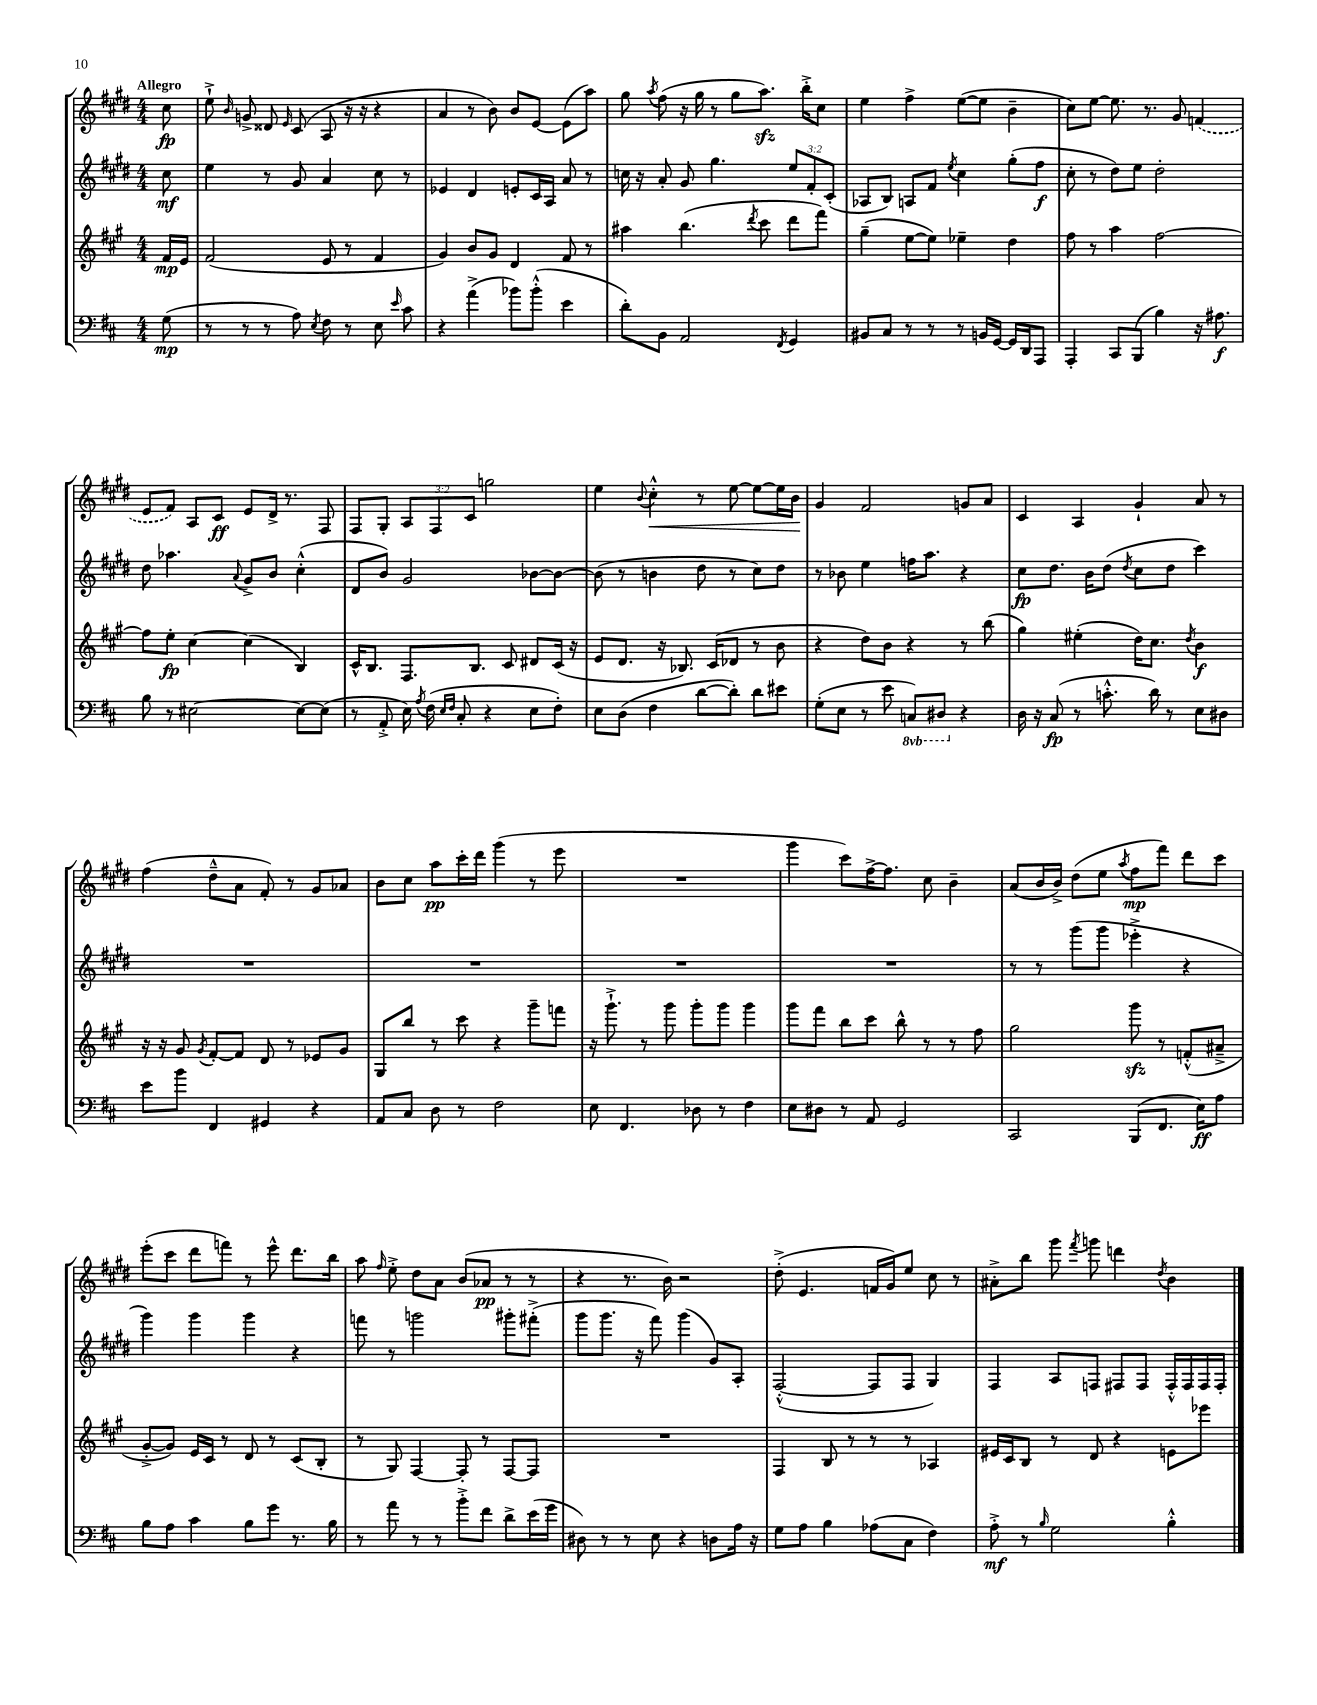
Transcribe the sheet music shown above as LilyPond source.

<<
\new StaffGroup <<
\new Staff = "s0" {
    \clef treble \key e \major \numericTimeSignature \time 4/4 \override Staff.TupletNumber.text = #tuplet-number::calc-fraction-text \partial 8 \tempo "Allegro"
    \autoBeamOff cis''8\fp |
    e''8-!-> \grace { b'16 } g'8-> disis'8 \grace { e'16 } cis'8( a8 r16 r16 r4 |
    a'4 r8 b'8) b'8[ e'8]~ e'8[( a''8]) |
    gis''8 \acciaccatura { a''8 } fis''8( r16 gis''16 r8 gis''8[ a''8.]\sfz) b''16[-.-> cis''8] |
    e''4 fis''4-> e''8[~( e''8] b'4-- |
    cis''8[) e''8]~ e''8. r8. gis'8 \once \slurDashed f'4( |
    e'8[ fis'8]) a8[ cis'8]\ff e'8[ dis'16]-> r8. fis8 |
    fis8[ gis8]-. \tuplet 3/2 { a8[ fis8 cis'8] } g''2 |
    e''4 \appoggiatura { b'8 } cis''4-.-^\< r8 e''8~ e''8[~ e''16 b'16]\! |
    gis'4 fis'2 g'8[ a'8] |
    cis'4 a4 gis'4-! a'8 r8 |
    fis''4( dis''8[---^ a'8] fis'8-.) r8 gis'8[ aes'8] |
    b'8[ cis''8] a''8[\pp cis'''16-. dis'''16] gis'''4( r8 e'''8 |
    R1 |
    gis'''4 cis'''8[) fis''16~-> fis''8.] cis''8 b'4-- |
    a'8[( b'16 b'16]->) dis''8[( e''8] \acciaccatura { a''8 } fis''8[\mp fis'''8]) dis'''8[ cis'''8] |
    e'''8[-.( cis'''8] dis'''8[ f'''8]) r8 e'''8-^ dis'''8.[ b''16] |
    a''8 \grace { fis''16 } e''8-.-> dis''8[ a'8] b'8[( aes'8]\pp r8 r8 |
    r4 r8. b'16) r2 |
    dis''8-.->( e'4. f'16[ gis'16) e''8] cis''8 r8 |
    ais'8[-.-> b''8] gis'''8 \acciaccatura { fis'''8 } g'''8 d'''4 \acciaccatura { dis''8 } b'4 \bar "|." |
}
\new Staff = "s1" {
    \clef treble \key e \major \numericTimeSignature \time 4/4 \override Staff.TupletNumber.text = #tuplet-number::calc-fraction-text \partial 8
    \autoBeamOff cis''8\mf |
    e''4 r8 gis'8 a'4 cis''8 r8 |
    ees'4 dis'4 e'8[-. cis'16 a16] a'8 r8 |
    c''16 r16 a'8-. gis'8 gis''4. \tuplet 3/2 { e''8[ fis'8-. cis'8]-.( } |
    aes8[ b8]) a8[ fis'8] \acciaccatura { e''8 } cis''4 gis''8[-.( fis''8]\f |
    cis''8-. r8 dis''8[) e''8] dis''2-. |
    dis''8 aes''4. \appoggiatura { a'8 } gis'8[-> b'8] cis''4-.-^( |
    dis'8[ b'8]) gis'2 bes'8[~ bes'8]~ |
    bes'8( r8 b'4 dis''8 r8 cis''8[) dis''8] |
    r8 bes'8 e''4 f''16[ a''8.] r4 |
    cis''8[\fp dis''8.] b'16[ dis''8]( \acciaccatura { dis''8 } cis''8[ dis''8] cis'''4) |
    R1 |
    R1 |
    R1 |
    R1 |
    r8 r8 gis'''8[( gis'''8] ees'''4-.-> r4 |
    gis'''4) gis'''4 gis'''4 r4 |
    f'''8 r8 g'''2 gis'''8[-. fis'''8]-.->( |
    gis'''8[ gis'''8.] r16 fis'''8) gis'''4( gis'8[) a8]-. |
    fis2~-.-^( fis8[ fis8] gis4) |
    fis4 a8[ f8] fis8[ fis8] fis16[-.-^ fis16 fis16 fis16]-. \bar "|." |
}
\new Staff = "s2" {
    \clef treble \key a \major \numericTimeSignature \time 4/4 \partial 8
    \autoBeamOff fis'16[\mp e'16] |
    fis'2( e'8 r8 fis'4 |
    gis'4) b'8[ gis'8] d'4 fis'8 r8 |
    ais''4 b''4.( \acciaccatura { d'''8 } cis'''8 d'''8[ fis'''8]) |
    gis''4--( e''8[~ e''8]) ees''4-- d''4 |
    fis''8 r8 a''4 fis''2~ |
    fis''8[ e''8]-.\fp cis''4~ cis''4( b4) |
    cis'16[-^ b8.] fis8.[ b8.] cis'8 dis'8[ cis'16]( r16 |
    e'8[ d'8.] r16 bes8.) cis'16[( des'8] r8 b'8 |
    r4 d''8[) b'8] r4 r8 b''8( |
    gis''4) eis''4-.( d''16[) cis''8.] \acciaccatura { d''8 } b'4\f |
    r16 r16 gis'8 \acciaccatura { gis'8 } fis'8[~-. fis'8] d'8 r8 ees'8[ gis'8] |
    gis8[ b''8] r8 cis'''8 r4 gis'''8[-- f'''8] |
    r16 gis'''8.-!-> r8 gis'''8 gis'''8[-. gis'''8] gis'''4 |
    gis'''8[ fis'''8] b''8[ cis'''8] b''8-^ r8 r8 fis''8 |
    gis''2 gis'''8\sfz r8 f'8[-.-^( ais'8]---> |
    gis'8[~-.-> gis'8]) e'16[ cis'16] r8 d'8 r8 cis'8[( b8]-. |
    r8 gis8) fis4~ fis8-. r8 fis8[~ fis8] |
    R1 |
    fis4 b8 r8 r8 r8 aes4 |
    eis'16[ cis'16 b8] r8 d'8 r4 e'8[ ees'''8] \bar "|." |
}
\new Staff = "s3" {
    \clef bass \key d \major \numericTimeSignature \time 4/4 \set Staff.ottavationMarkups = #ottavation-simple-ordinals \partial 8
    \autoBeamOff g8\mp( |
    r8 r8 r8 a8) \acciaccatura { e8 } fis8 r8 e8 \grace { e'16 } cis'8 |
    r4 a'4->( bes'8[) bes'8]-.-^( e'4 |
    d'8[-.) b,8] a,2 \acciaccatura { fis,8 } g,4 |
    bis,8[ cis8] r8 r8 r8 b,16[ g,16]~ g,16[ d,16 a,,8] |
    a,,4-. cis,8[ b,,8]( b4) r16 ais8.\f |
    b8 r8 eis2~ eis8[~ eis8]( |
    r8 a,8-.-> e16) \acciaccatura { a8 } fis16( \grace { e16[ fis16] } cis8-. r4 e8[ fis8]-.) |
    e8[ d8]( fis4 d'8[~ d'8]-.) d'8[ eis'8] |
    g8[-.( e8] r8 e'8 \ottava #-1 c,8[) dis,8] \ottava #0 r4 |
    d16 r16 cis8\fp( r8 c'8.-.-^ d'16) r8 e8[ dis8] |
    e'8[ b'8] fis,4 gis,4 r4 |
    a,8[ cis8] d8 r8 fis2 |
    e8 fis,4. des8 r8 fis4 |
    e8[ dis8] r8 a,8 g,2 |
    cis,2 b,,8[( fis,8.] e16[\ff) a8] |
    b8[ a8] cis'4 b8[ g'8] r8. b16 |
    r8 a'8 r8 r8 b'8[-.-> fis'8] d'8[-> e'16( g'16] |
    dis8) r8 r8 e8 r4 d8[ a16] r16 |
    g8[ a8] b4 aes8[( cis8] fis4) |
    a8-.->\mf r8 \grace { b16 } g2 b4-.-^ \bar "|." |
}
>>
>>
\layout { \context { \Score \remove "Bar_number_engraver" } }
